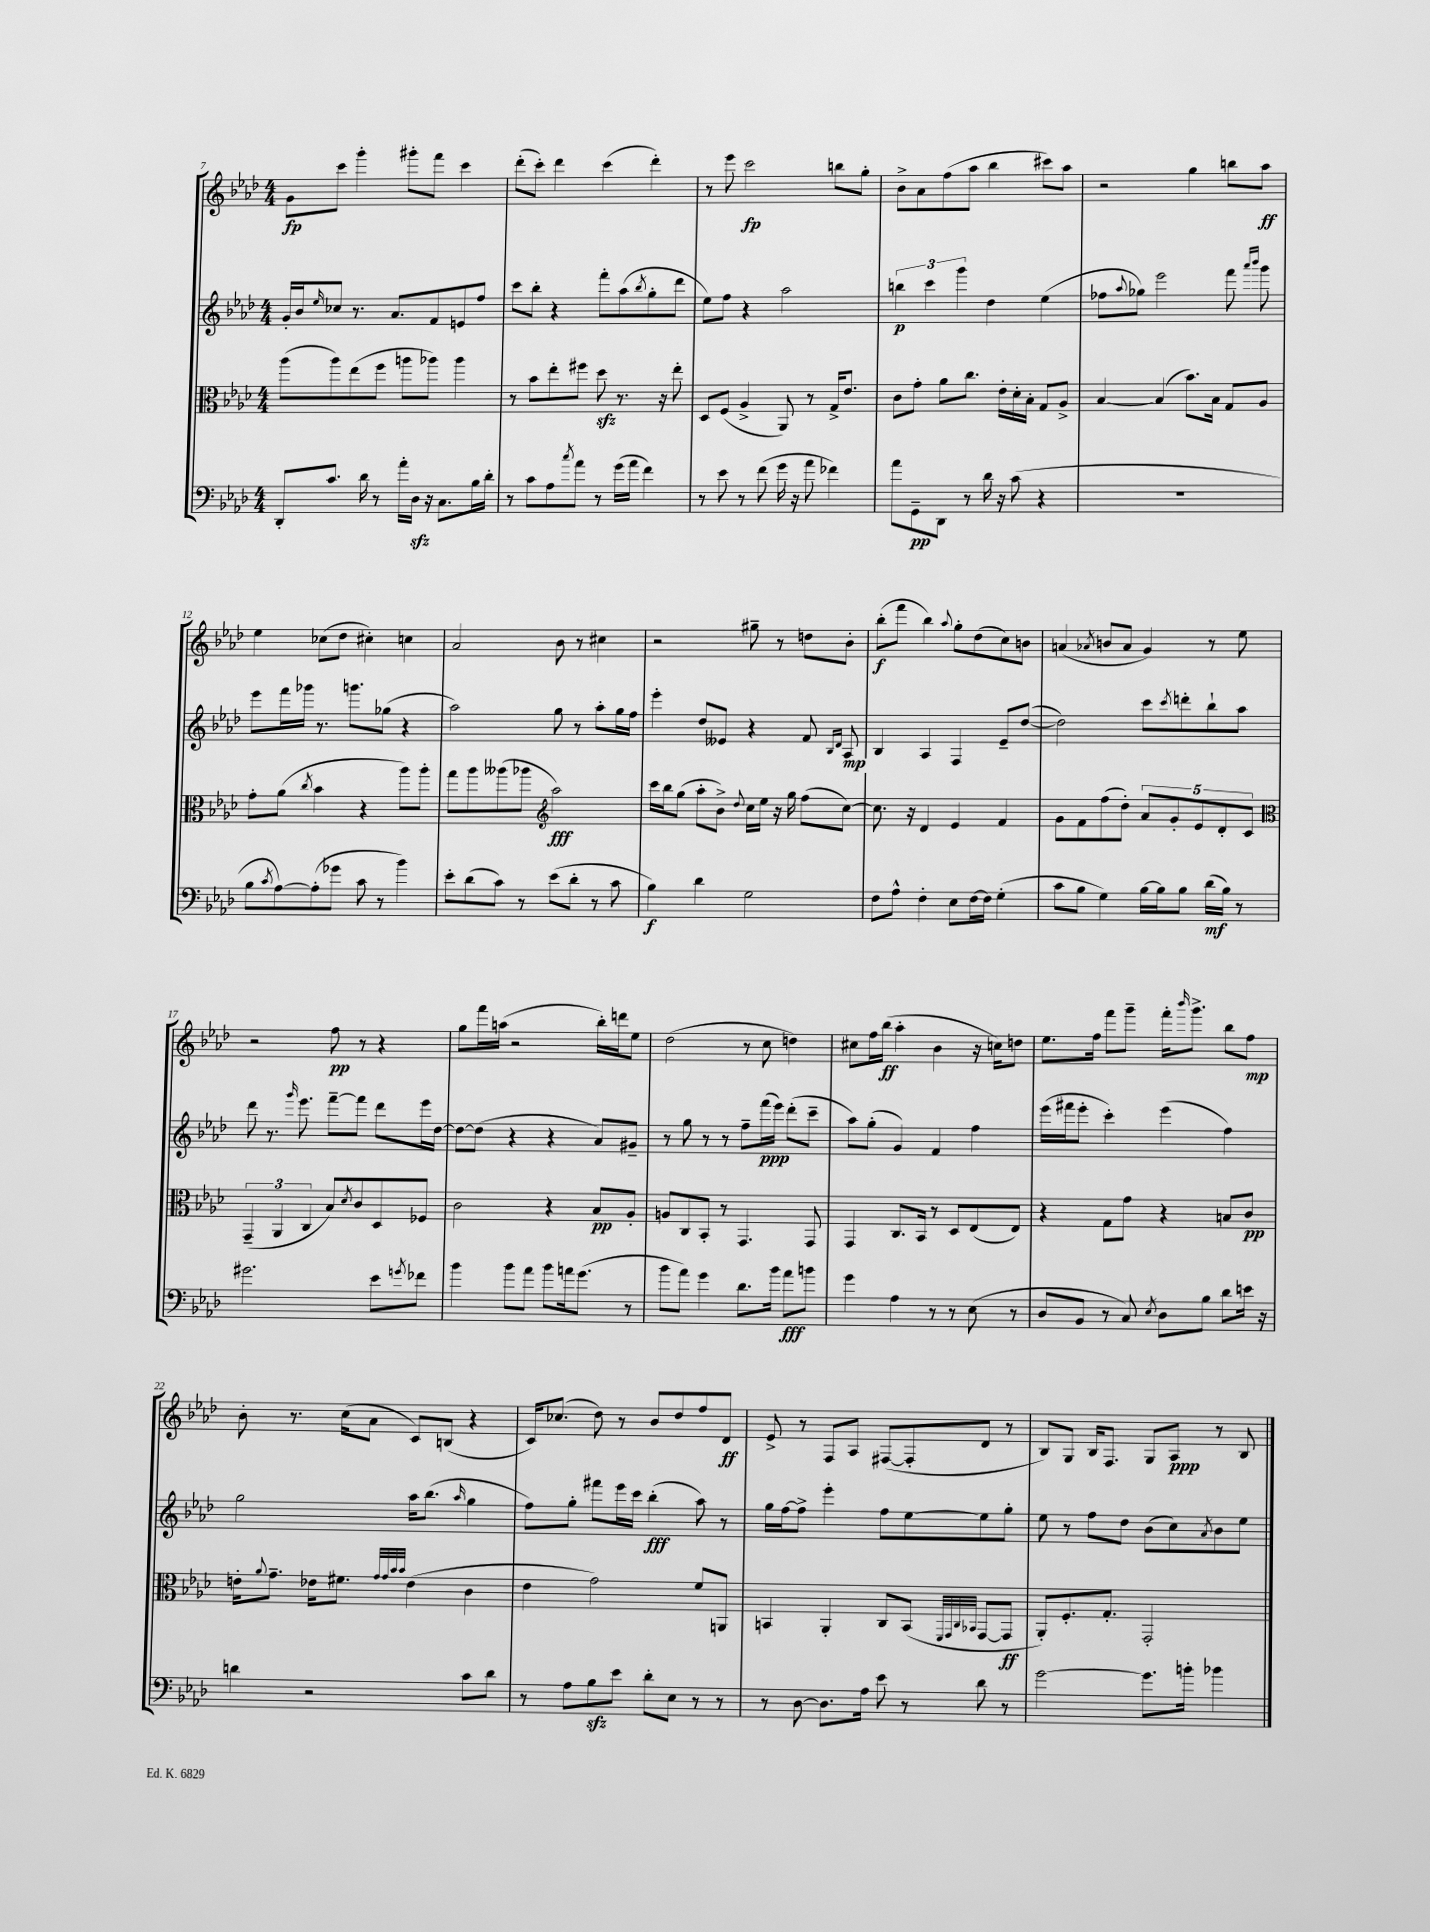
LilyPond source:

<<
\new StaffGroup <<
\new Staff = "s0" {
    \clef treble \key aes \major \numericTimeSignature \time 4/4
    g'8\fp c'''8 g'''4-. gis'''8-. f'''8 c'''4 |
    des'''8-.( c'''8-.) des'''4 c'''4( des'''4-.) |
    r8 ees'''8 c'''2\fp b''8 g''8-. |
    bes'8-> aes'8 f''8( aes''8 bes''4 cis'''8) aes''8 |
    r2 g''4 b''8 aes''8\ff |
    ees''4 ces''8( des''8 cis''4-.) c''4 |
    aes'2 bes'8 r8 cis''4 |
    r2 gis''8-- r8 d''8 bes'8-. |
    bes''8-.\f( f'''8 bes''4) \appoggiatura { aes''8 } g''8-. des''8( c''8) b'8 |
    a'4( \acciaccatura { aes'8 } b'8 aes'8 g'4) r8 ees''8 |
    r2 f''8\pp r8 r4 |
    g''8 f'''16 a''16( r2 bes''16-.) d'''16 ees''8 |
    des''2( r8 c''8 d''4) |
    cis''8 f''16 bes''16\ff( aes''4-. bes'4 r16 c''16) d''8 |
    ees''8. f''16 f'''8 g'''8-- f'''16-. \grace { bes'''16 } g'''8.-> bes''8 f''8\mp |
    bes'8-. r8. c''16( aes'8 c'8) b8( r4 |
    c'16) ces''8.( des''8) r8 bes'8 des''8 f''8 des'8\ff |
    ees'8-> r8 f8 aes8 fis8~( fis8-. des'8 r8 |
    bes8) g8 bes16 f8. g8 aes8\ppp r8 bes8 \bar "|." |
}
\new Staff = "s1" {
    \clef treble \key aes \major \numericTimeSignature \time 4/4
    g'16-. bes'16 \grace { ees''16 } ces''8 r8. aes'8. f'8 e'8 f''8 |
    c'''8 bes''8-. r4 f'''8-. aes''8( \acciaccatura { bes''8 } g''8-. des'''8 |
    ees''8) f''8 r4 aes''2 |
    \tuplet 3/2 { b''4\p c'''4 g'''4 } des''4 ees''4( |
    fes''8 \appoggiatura { aes''8 } ges''8) ees'''2 f'''8 \grace { aes'''16 bes'''16 } g'''8 |
    ees'''8 f'''16 ges'''16 r8. g'''8. ges''8( r4 |
    aes''2) g''8 r8 aes''8-. g''16 f''16 |
    ees'''4-. des''8 eeses'8 r4 f'8 \grace { bes16 des'16 } aes8\mp |
    bes4 aes4 f4 ees'8-- des''8~( |
    des''2) c'''8 \acciaccatura { c'''8 } d'''8-. bes''8-! aes''8 |
    des'''8 r8. \grace { g'''16 } ees'''8. f'''8~-- f'''8 des'''8 ees'''16 des''16~ |
    des''8~ des''8( r4 r4 aes'8) gis'8-- |
    r8 g''8 r8 r8 f''8-- f'''16\ppp( ees'''16) des'''8-.( c'''8-- |
    aes''8) g''8-.( g'4) f'4 f''4 |
    ees'''16( fis'''16 ees'''8-. c'''4-.) ees'''4( f''4) |
    g''2 aes''16 bes''8.( \grace { aes''16 } g''4 |
    f''8) g''8-. fis'''8 ees'''16 c'''16 bes''4-.\fff( aes''8) r8 |
    g''16 f''16~ f''8-> ees'''4-. f''8 ees''8~ ees''8 g''8-. |
    ees''8 r8 f''8 des''8 bes'8( c''8) \acciaccatura { aes'8 } bes'8 ees''8 \bar "|." |
}
\new Staff = "s2" {
    \clef alto \key aes \major \numericTimeSignature \time 4/4
    aes''8( aes''8) ees''8( f''8 a''8 aes''8) aes''4 |
    r8 bes'8 ees''8-. fis''8 des''8\sfz r8. r16 ees''8-. |
    des8 f8( aes4-> aes,8) r8 g16-> ees'8. |
    c'8 g'8-. aes'8 c''8. ees'16-. des'16-. bes16-. g8 aes8-> |
    bes4~ bes4( bes'8.) bes16 g8 aes8 |
    g'8-. aes'8( \acciaccatura { c''8 } bes'4 r4 aes''8) aes''8-. |
    g''8 aes''8 aeses''8( aes''8 \clef treble aes''2\fff) |
    c'''16 bes''16 g''8( aes''8-. bes'8->) \appoggiatura { des''8 } c''16 ees''16 r16 g''16 f''8( c''8~) |
    c''8. r16 des'4 ees'4 f'4 |
    g'8 f'8 f''8( des''8-.) \tuplet 5/4 { aes'8 g'8-. ees'8 des'8-. c'8 } |
    \clef alto \tuplet 3/2 { g,4--( aes,4 c4 } bes8) \acciaccatura { des'8 } c'8 des8 fes8 |
    c'2 r4 bes8\pp aes8-. |
    a8 c8 bes,8-. r8 g,4. g,8 |
    g,4 c8. bes,16 r8 des8 ees8( ees8) |
    r4 g8 g'8 r4 b8 c'8\pp |
    e'16-. \appoggiatura { aes'8 } g'8.-- ees'16 fis'8. \grace { g'32 g'32 bes'32 bes'32 } ees'4( c'4 |
    ees'4 g'2) f'8 a,8 |
    b,4 aes,4-. c8 b,8( \grace { f,32 g,32 c32 bes,32 } g,8~ g,8\ff |
    aes,8-.) f8.-. g8.-. g,2-. \bar "|." |
}
\new Staff = "s3" {
    \clef bass \key aes \major \numericTimeSignature \time 4/4
    des,8-. c'8. des'16 r8 aes'16-. des16\sfz r16 c8. bes16 des'16-. |
    r8 c'8 aes8 \acciaccatura { c''8 } aes'8 r8 g'16( aes'16 f'4) |
    r8 ees'8 r8 f'8( g'16 r16 aes'8 fes'4) |
    aes'8 g,8--\pp des,8 r8 des'16 r16 c'8( r4 |
    R1 |
    bes8 \acciaccatura { c'8 } aes8~) aes8-.( ges'8 c'8 r8 bes'4) |
    ees'8-. des'8( c'8) r8 ees'8( des'8-. r8 c'8 |
    bes4\f) des'4 g2 |
    f8 aes8-^ f4-. ees8 f16~ f16 g4-.( |
    c'8 bes8 g4) bes16~ bes16 bes8 des'16\mf( bes16) r8 |
    gis'2. ees'8 \acciaccatura { g'8 } fes'8 |
    bes'4 bes'8 aes'8 bes'8 a'16 g'8.( r8 |
    bes'8 aes'8) g'4 des'8. bes'16 aes'8\fff b'8 |
    g'4 aes4 r8 r8 ees8( r8 |
    des8 bes,8 r8 c8) \acciaccatura { ees8 } des8 bes8 des'8 e'16 r16 |
    d'4 r2 c'8 d'8 |
    r8 aes8 bes8\sfz ees'8 des'8-. ees8 r8 r8 |
    r8 des8~ des8. aes16 ees'8 r8 des'8 r8 |
    g'2~ g'8. b'16-. bes'4 \bar "|." |
}
>>
>>
\layout { \context { \Score currentBarNumber = #7 } }
